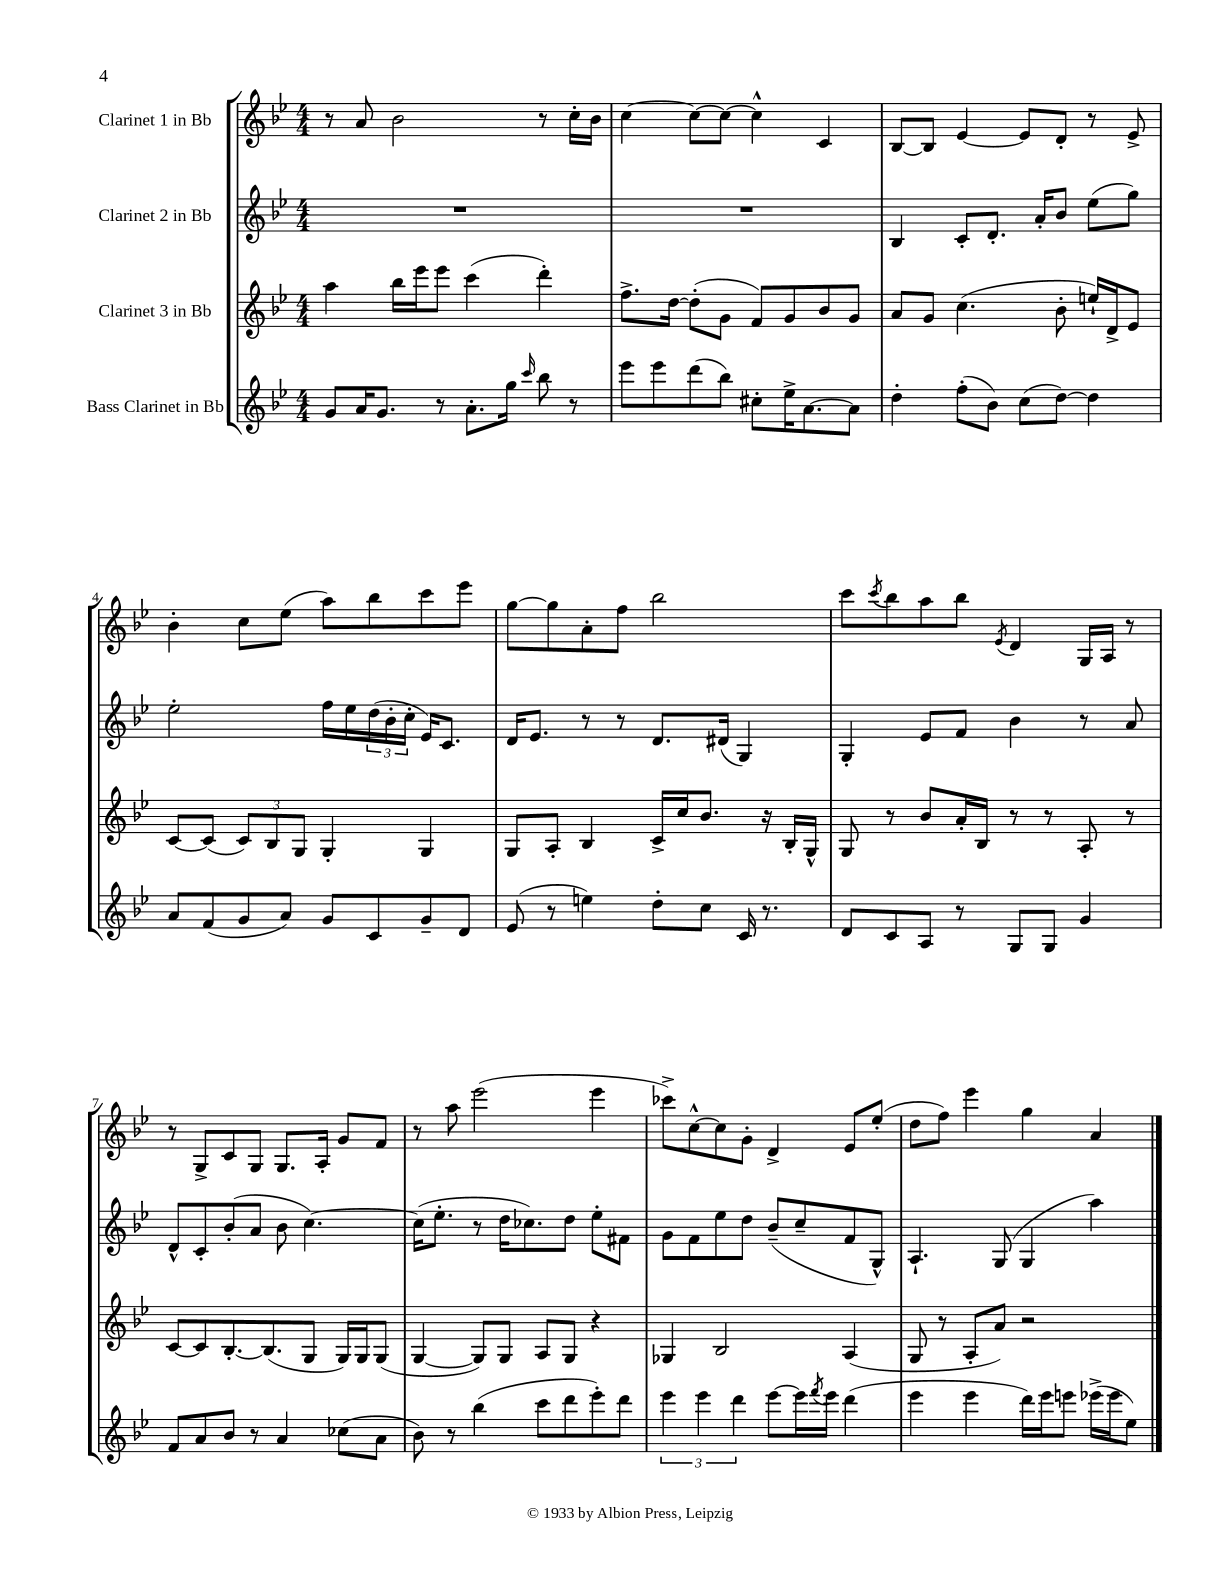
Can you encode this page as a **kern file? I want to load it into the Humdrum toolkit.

**kern	**kern	**kern	**kern
*staff4	*staff3	*staff2	*staff1
*clefG2	*clefG2	*clefG2	*clefG2
*k[b-e-]	*k[b-e-]	*k[b-e-]	*k[b-e-]
*M4/4	*M4/4	*M4/4	*M4/4
8g	4aa	1r	8r
16a	.	.	8a
8.g	.	.	.
.	16bb-	.	2b-
.	16eee-	.	.
8r	8eee-	.	.
8.a'	(4ccc	.	.
16gg	.	.	.
16qqccc	.	.	.
8bb-	4ddd')	.	8r
8r	.	.	16cc'
.	.	.	16b-
=	=	=	=
8eee-	8.ff^	1r	[4cc
8eee-	.	.	.
.	[16dd	.	.
(8ddd	(8dd']	.	8cc_
8bb-)	8g	.	8cc_
8cc#'	8f)	.	4cc^^]
16ee-^	8g	.	.
[8.a	.	.	.
.	8b-	.	4c
8a]	8g	.	.
=	=	=	=
4dd'	8a	4B-	[8B-
.	8g	.	8B-]
(8ff'	(4.cc	8c'	[4e-
8b-)	.	8.d'	.
(8cc	.	.	8e-]
.	.	16a'	.
[8dd)	8b-'	8b-	8d'
4dd]	16ee`)	(8ee-	8r
.	16d^	.	.
.	8e-	8gg)	8e-^
=	=	=	=
8a	[8c	2ee-'	4b-'
(8f	(8c]	.	.
8g	12c)	.	8cc
.	12B-	.	.
8a)	.	.	(8ee-
.	12G	.	.
8g	4G'	16ff	8aa)
.	.	16ee-	.
8c	.	(24dd	8bb-
.	.	24b-'	.
.	.	24cc'	.
8g~	4G	16e-)	8ccc
.	.	8.c	.
8d	.	.	8eee-
=	=	=	=
(8e-	8G	16d	[8gg
.	.	8.e-	.
8r	8A'	.	8gg]
4ee)	4B-	8r	8a'
.	.	8r	8ff
8dd'	16c^	8.d	2bb-
.	16cc	.	.
8cc	8.b-	.	.
.	.	(16d#	.
16c	.	4G)	.
8.r	16r	.	.
.	16B-'	.	.
.	16G^^	.	.
=	=	=	=
8d	8G	4G'	8ccc
.	.	.	8qccc
8c	8r	.	8bb-
8A	8b-	8e-	8aa
8r	16a'	8f	8bb-
.	16B-	.	.
.	.	.	8qe-
8G	8r	4b-	4d
8G	8r	.	.
4g	8A'	8r	16G
.	.	.	16A
.	8r	8a	8r
=	=	=	=
8f	[8c	8d^^	8r
8a	8c]	8c'	8G^
8b-	[8.B-'	(8b-'	8c
8r	.	8a	8G
.	(8.B-]	.	.
4a	.	8b-	8.G
.	8G	[4.cc)	.
.	.	.	16A'
(8cc-	16G)	.	8g
.	16G	.	.
8a	(8G	.	8f
=	=	=	=
8b-)	[4G	(16cc]	8r
.	.	8.ee-'	.
8r	.	.	8aa
(4bb-	8G])	8r	(2eee-
.	8G	16dd	.
.	.	8.cc-)	.
8ccc	8A	.	.
8ddd	8G	8dd	.
8eee-')	4r	8ee-'	4eee-
8ddd	.	8f#	.
=	=	=	=
6eee-	4G-	8g	8ccc-^)
.	.	8f	[8cc^^
6eee-	.	.	.
.	2B-	8ee-	8cc]
6ddd	.	.	.
.	.	8dd	8g'
[8eee-	.	(8b-~	4d^
16eee-]	.	8cc~	.
8qfff	.	.	.
16eee-	.	.	.
(4ddd	(4A	8f	8e-
.	.	8G^^)	(8ee-'
=	=	=	=
4eee-	8G	4.A`	8dd
.	8r	.	8ff)
4eee-	8A'	.	4eee-
.	8a)	(8G	.
16ddd)	2r	4G	4gg
16eee-	.	.	.
8eee	.	.	.
(16eee-^	.	4aa)	4a
16eee-	.	.	.
8ee-)	.	.	.
==	==	==	==
*-	*-	*-	*-
